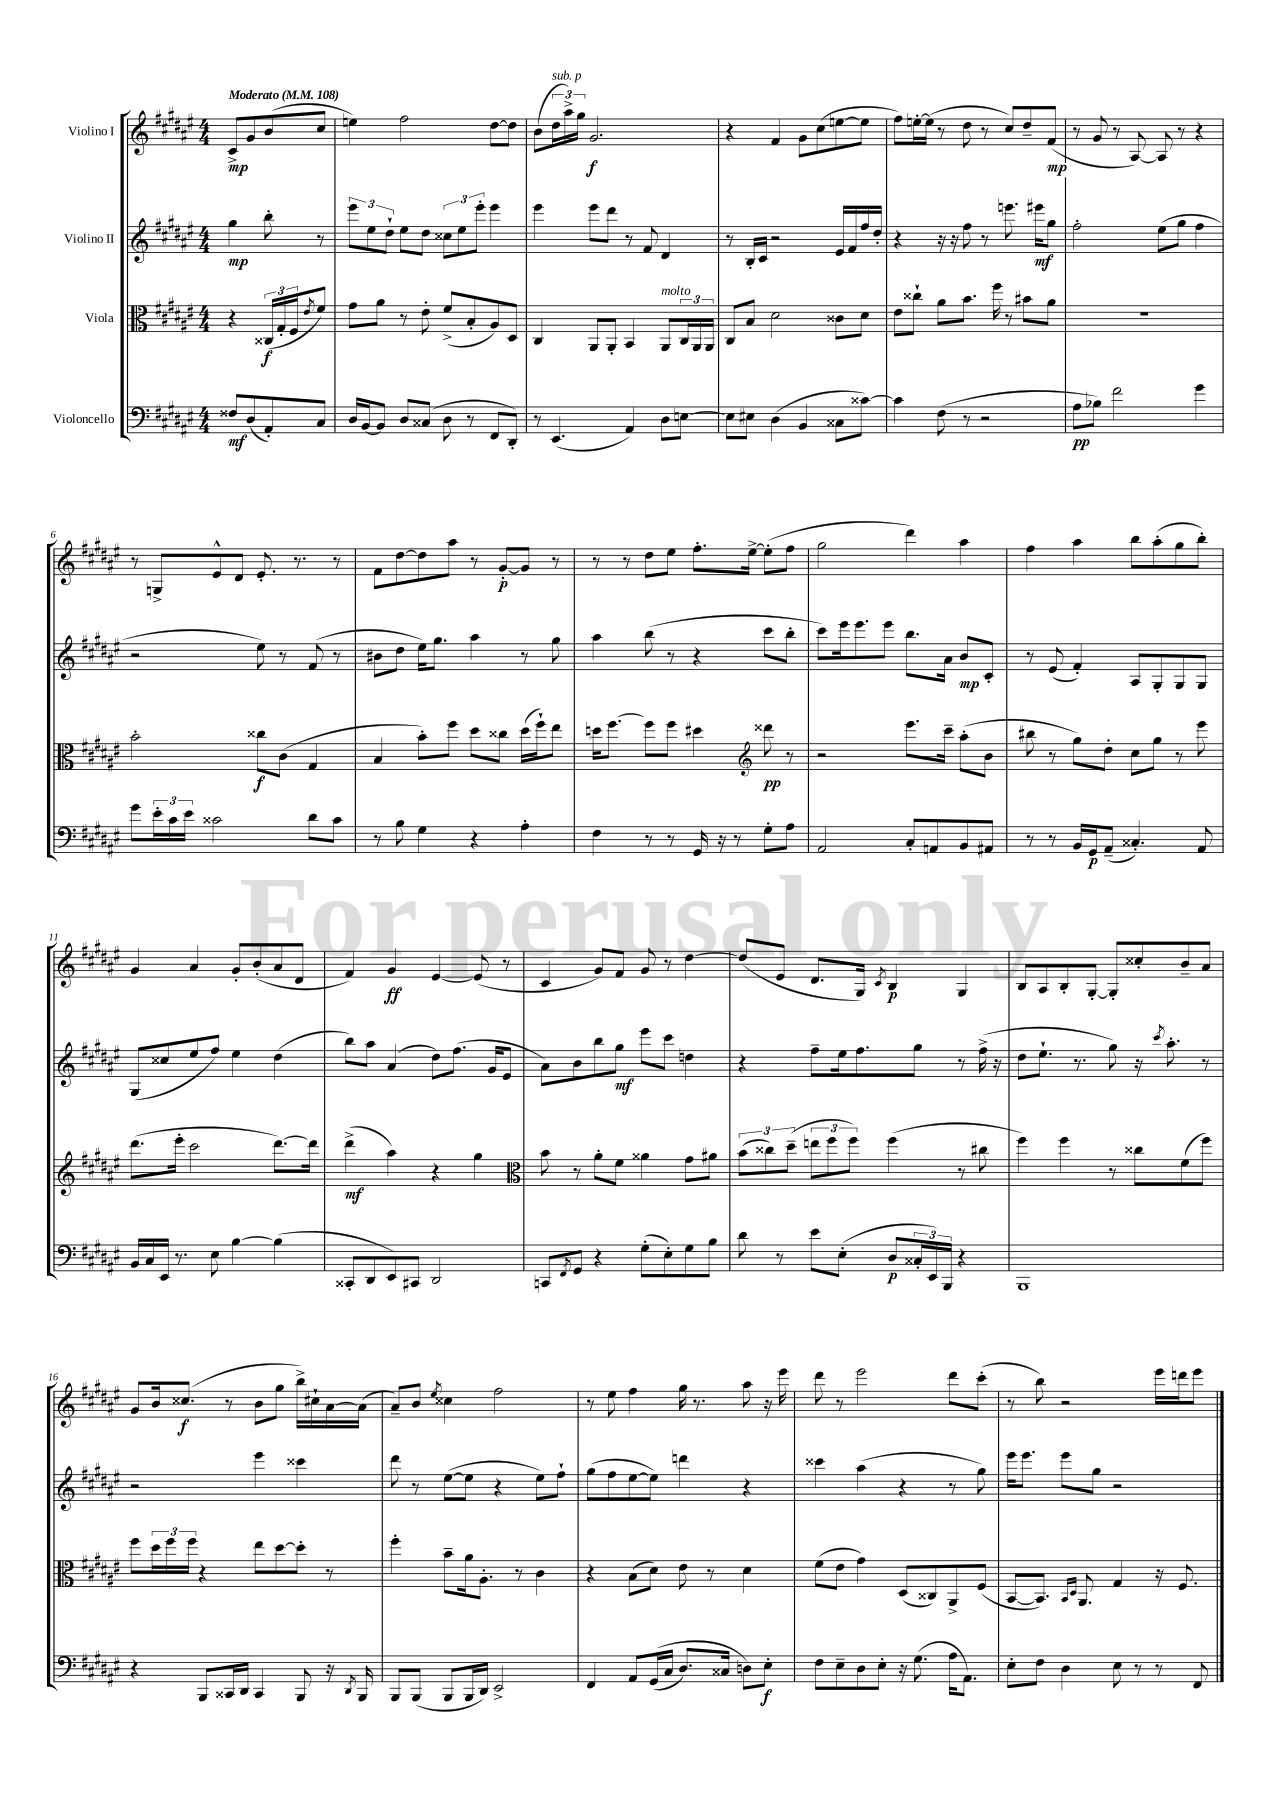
<<
\new StaffGroup <<
\new Staff = "s0" \with { instrumentName = "Violino I" } {
    \clef treble \key fis \major \numericTimeSignature \time 4/4 \partial 2 \tempo "Moderato" 4 = 108
    cis'8->\mp gis'8 b'8( cis''8 |
    e''4) fis''2 dis''8~ dis''8 |
    b'8( \tuplet 3/2 { dis''16^\markup { \italic "sub. p" } ais''16->) gis''16 } gis'2.\f |
    r4 fis'4 gis'8 cis''8( e''8~ e''8 |
    fis''8) e''16~-. e''16( r8 dis''8 r8 cis''8) dis''8-- fis'8\mp( |
    r8 gis'8 r8 ais8~) ais8 r8 r4 |
    r8 g8-> eis'8-^ dis'8 eis'8.-. r8. r8 |
    fis'8 dis''8~ dis''8 ais''8 r8 gis'8~-.\p gis'8 r8 |
    r8 r8 dis''8 eis''8 fis''8.-. eis''16~-> eis''8-.( fis''8 |
    gis''2 dis'''4) ais''4 |
    fis''4 ais''4 b''8 ais''8-.( gis''8 b''8-.) |
    gis'4 ais'4 gis'8-. b'8-.( ais'8 dis'8 |
    fis'4) gis'4\ff eis'4~ eis'8( r8 |
    cis'4 gis'8) fis'8 gis'8 r8 dis''4~ |
    dis''8( eis'8 dis'8. gis16) \acciaccatura { cis'8 } b4\p gis4 |
    b8 ais8 b8-. gis8~-. gis8-. cisis''8-. b'8-- ais'8 |
    gis'8 b'16 cisis''8.\f( r8 b'8 gis''8 b''16->) cis''16-! ais'16~ ais'16( |
    ais'8--) b'8 \acciaccatura { eis''8 } cisis''4 fis''2 |
    r8 eis''8 fis''4 gis''16 r8. ais''8 r16 eis'''16 |
    dis'''8 r8 eis'''2 dis'''8 cis'''8-.( |
    r8 b''8) r2 eis'''16 d'''16 eis'''8 \bar "|." |
}
\new Staff = "s1" \with { instrumentName = "Violino II" } {
    \clef treble \key fis \major \numericTimeSignature \time 4/4 \partial 2
    gis''4\mp b''8-. r8 |
    \tuplet 3/2 { eis'''8 eis''8 dis''8-! } eis''8 dis''8 \tuplet 3/2 { cisis''8 eis''8 eis'''8-. } eis'''4 |
    eis'''4 eis'''8 dis'''8 r8 fis'8 dis'4 |
    r8 b16-. cis'16 r2 eis'16 fis'16 fis''16 dis''16-. |
    r4 r16 r16 fis''8 r8 e'''8. eis'''16\mf gis''8 |
    fis''2-. eis''8( gis''8 fis''4 |
    r2 eis''8) r8 fis'8( r8 |
    bis'8 dis''8 eis''16) gis''8. ais''4 r8 gis''8 |
    ais''4 b''8( r8 r4 cis'''8 b''8-. |
    cis'''8) eis'''16 eis'''8. eis'''8 b''8. ais'16 b'8\mp cis'8-. |
    r8 eis'8( fis'4-.) ais8 gis8-. gis8 gis8 |
    gis8( cisis''8 eis''8 fis''8) eis''4 dis''4( |
    b''8) ais''8 ais'4( dis''8) fis''8.( gis'16 eis'8 |
    ais'8) b'8 b''8 gis''8\mf eis'''8 cis'''8 d''4 |
    r4 fis''8-- eis''16 fis''8. gis''8 r8 fis''16->( r16 |
    dis''8 eis''8.-! r8. gis''8) r16 \acciaccatura { cis'''8 } ais''8.-. r8 |
    r2 eis'''4 cisis'''4 |
    dis'''8 r8 eis''8~( eis''8 r4 eis''8) fis''8-! |
    gis''8( fis''8 eis''8~ eis''8) d'''4 r4 |
    cisis'''4 ais''4( r4 r8 gis''8) |
    eis'''16 eis'''8. eis'''8 gis''8 r2 \bar "|." |
}
\new Staff = "s2" \with { instrumentName = "Viola" } {
    \clef alto \key fis \major \numericTimeSignature \time 4/4 \partial 2
    r4 \tuplet 3/2 { cisis16\f( gis16-. fis16 } \acciaccatura { eis'8 } fis'8) |
    gis'8 ais'8 r8 eis'8-. fis'8->( b8-. ais8) dis8 |
    cis4 ais,8 ais,8-. b,4 ais,8^\markup { \italic "molto" } \tuplet 3/2 { cis16 ais,16 ais,16 } |
    cis8 b8 dis'2 cisis'8 dis'8 |
    eis'8 cisis''8-! ais'8 b'8. fis''16 r8 bis'8 ais'8 |
    R1 |
    b'2-. cisis''8\f cis'8( gis4 |
    b4 b'8-.) fis''8 dis''8 cisis''8 dis''16( fis''16-!) eis''8 |
    d''16 fis''8.~ fis''8 fis''8 dis''4 \clef treble disis'''8\pp r8 |
    r2 eis'''8. cis'''16-- ais''8-.( b'8 |
    bis''8 r8 gis''8) dis''8-. cis''8 gis''8 r8 eis'''8 |
    dis'''8.( eis'''16-. cis'''2 dis'''8.~) dis'''16 |
    dis'''4->\mf( ais''4) r4 gis''4 |
    \clef alto b'8 r8 ais'8-. fis'8 aisis'4 gis'8 ais'8 |
    \tuplet 3/2 { b'8( cisis''8) dis''8--( } \tuplet 3/2 { e''8 fis''8 fis''8) } fis''4( r8 cis''8 |
    fis''4) fis''4 r8 cisis''8 fis'8( fis''8) |
    fis''8 \tuplet 3/2 { dis''16 fis''16 fis''16 } r4 eis''8 dis''8~ dis''8-. r8 |
    fis''4-. b'8-- ais'16 ais8.-. r8 cis'4 |
    r4 b8( dis'8) eis'8 r8 dis'4 |
    fis'8( eis'8 gis'4) dis8( cisis8) ais,8-> fis8( |
    b,8~ b,8.) \grace { b,16 dis16 } ais,8. gis4 r16 fis8. \bar "|." |
}
\new Staff = "s3" \with { instrumentName = "Violoncello" } {
    \clef bass \key fis \major \numericTimeSignature \time 4/4 \partial 2
    fisis8\mf dis8( ais,8-.) cis8 |
    dis16 b,16~ b,8 dis8 cisis8( dis8 r8 fis,8 dis,8-.) |
    r8 eis,4.( ais,4) dis8 e8~ |
    e8 eis8 dis4( b,4 cisis8 cisis'8~) |
    cisis'4 fis8( r8 r2 |
    ais8\pp bes8) fis'2 gis'4 |
    gis'8 \tuplet 3/2 { eis'16-. cis'16 eis'16 } cisis'2 dis'8 cisis'8 |
    r8 b8 gis4 r4 ais4-. |
    fis4 r8 r8 gis,16 r16 r8 gis8-. ais8 |
    ais,2 cis8-. a,8 b,8 ais,8 |
    r8 r8 b,16 gis,16\p ais,8--( cisis4.-.) ais,8 |
    b,16 cis16 eis,16 r8. eis8 b4~ b4( |
    cisis,8-. dis,8 eis,8) cis,8 dis,2 |
    c,8 \acciaccatura { fis,8 } gis,8 r4 gis8-.( eis8-.) gis8 b8 |
    dis'8 r8 eis'8 eis8-.( dis8\p \tuplet 3/2 { cisis16-. eis,16) b,,16 } r4 |
    b,,1 |
    r4 b,,8 cisis,16 dis,16 cisis,4 b,,8 r16 \acciaccatura { dis,8 } b,,16 |
    b,,8 b,,8( b,,8 b,,16 dis,16) eis,2-> |
    fis,4 ais,8 gis,16(\( cis16 dis8.) cisis16 d8\) eis8-.\f |
    fis8 eis8-- dis8 eis8-. r16 gis8.( ais16 ais,8.) |
    eis8-. fis8 dis4 eis8 r8 r8 fis,8 \bar "|." |
}
>>
>>
